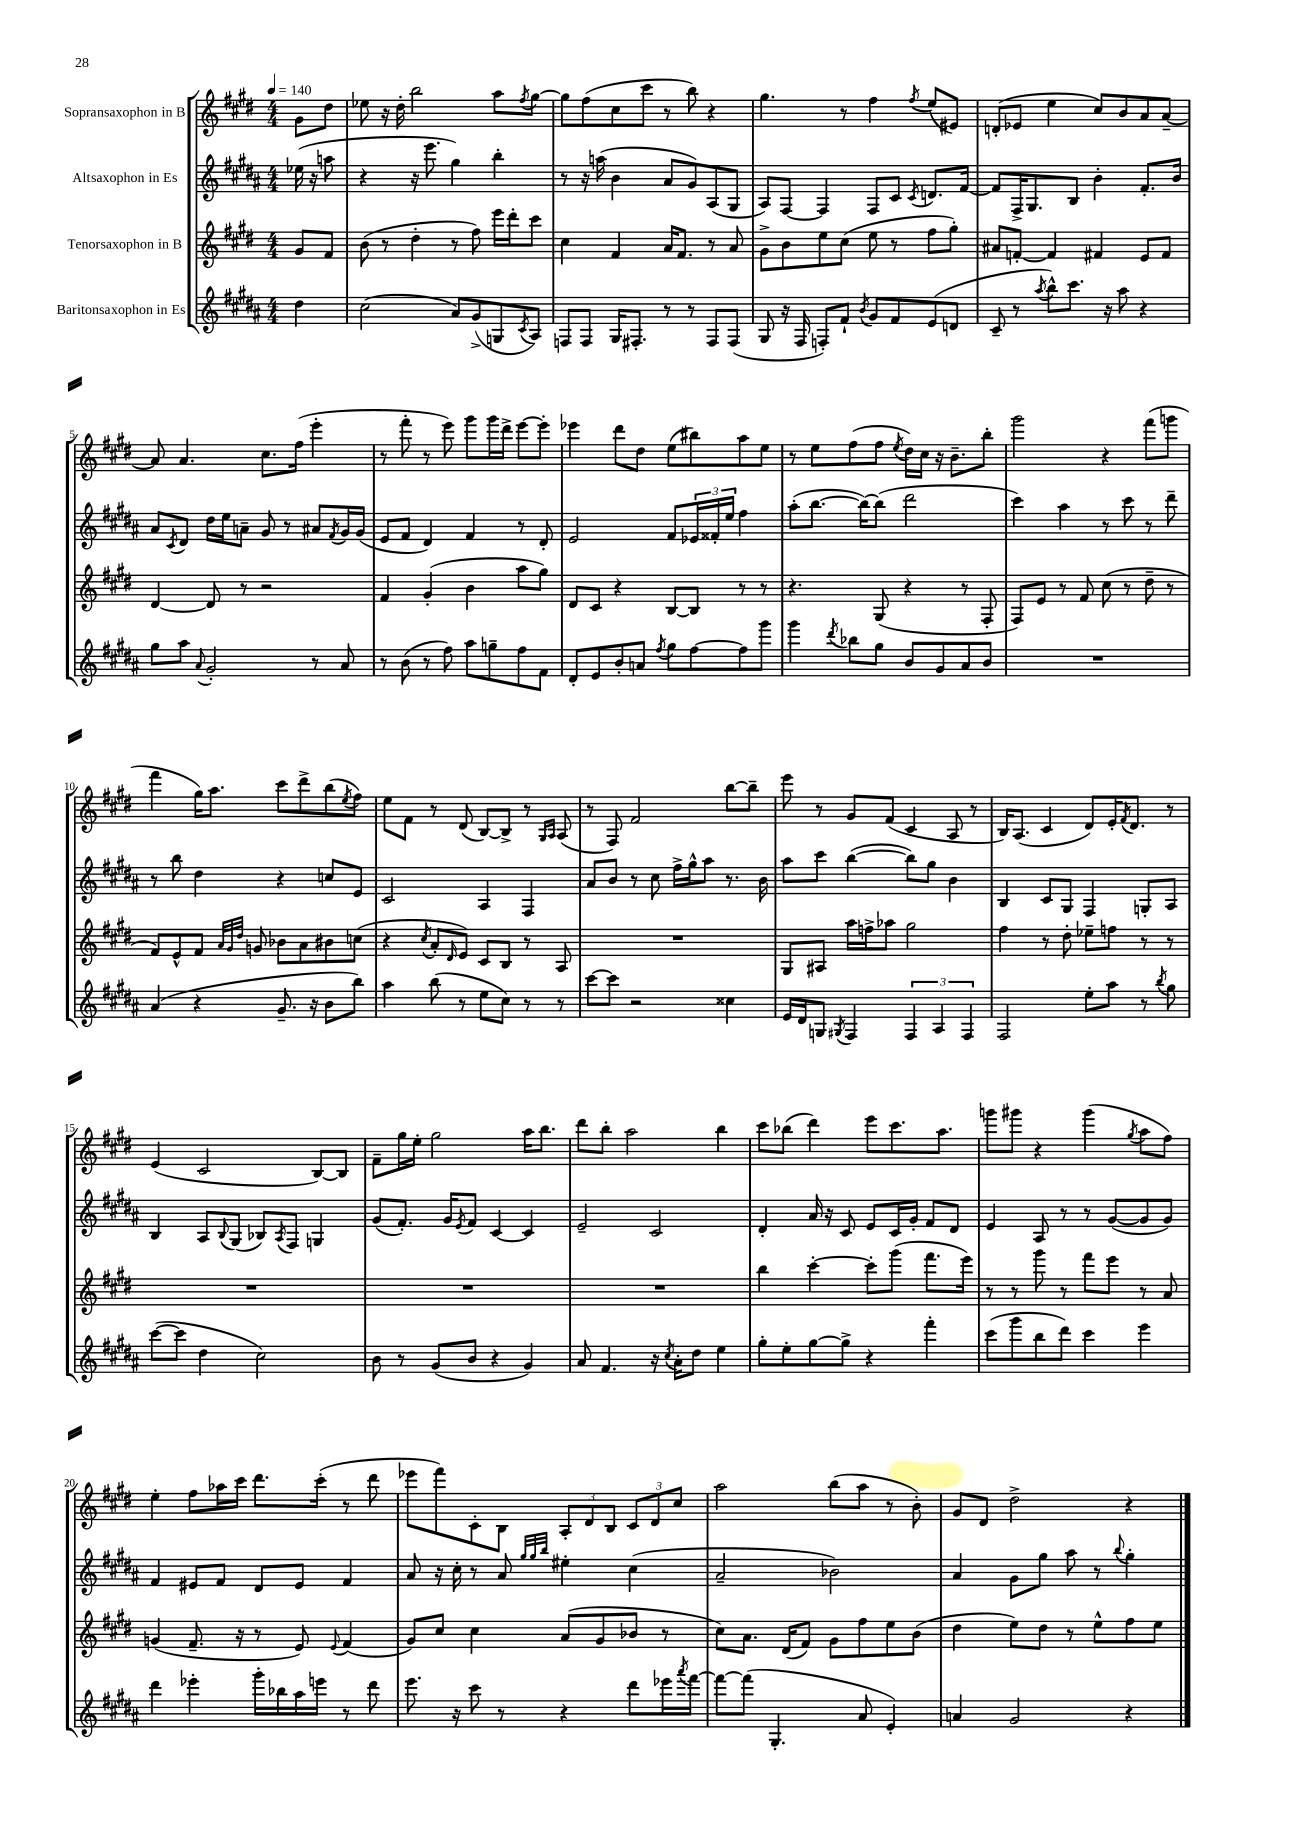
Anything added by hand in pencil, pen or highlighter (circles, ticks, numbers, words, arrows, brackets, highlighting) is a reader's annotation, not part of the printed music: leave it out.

**kern	**kern	**kern	**kern
*staff4	*staff3	*staff2	*staff1
*clefG2	*clefG2	*clefG2	*clefG2
*k[f#c#g#d#a#]	*k[f#c#g#d#]	*k[f#c#g#d#a#]	*k[f#c#g#d#]
*M4/4	*M4/4	*M4/4	*M4/4
*MM140	*MM140	*MM140	*MM140
4dd#	8g#	(16ee-	8g#
.	.	16r	.
.	8f#	8aa	8dd#
=	=	=	=
(2cc#	(8b	4r	8ee-
.	8r	.	16r
.	.	.	16dd#'
.	4dd#'	16r	2bb
.	.	8.eee	.
8a#)	8r	4gg#)	.
(8g#^	8ff#)	.	.
8G	16eee	4bb'	8aa
.	16ddd#'	.	.
8qc#	.	.	8qff#
8A#)	8ccc#	.	[8gg#
=	=	=	=
8F	4cc#	8r	8gg#]
8F	.	16r	(8ff#
.	.	(16aa	.
16G#	4f#	4b	8cc#
8.F#'	.	.	.
.	.	.	8ccc#
8r	16a	8a#	8r
.	8.f#	.	.
8r	.	8g#)	8bb)
8F#	8r	(8A#	4r
(8F#	8a	8G#	.
=	=	=	=
8G#	8g#^	8A#)	4.gg#
16r	8b	[8F#	.
16F#	.	.	.
8F')	8ee	4F#]	.
8f#`	(8cc#	.	8r
8qb	.	.	.
8g#	8ee	8F#	4ff#
8f#	8r	8c#	.
.	.	8qc#	8qff#
(8e	8ff#	8.d	(8ee
8d	8gg#')	.	8e#)
.	.	[16f#	.
=	=	=	=
8c#~	8a#	8f#]	(8d'
8r	[8f'	16F#^	8e-
.	.	8.G#	.
8qaa#	.	.	.
8bb^^)	4f]	.	4ee
8.ccc#	.	8B	.
.	4f#	4b'	8cc#)
16r	.	.	.
8aa#	.	.	8b
4r	8e	8.f#'	8a
.	8f#	.	[8a~
.	.	16b	.
=	=	=	=
8gg#	[4d#	8a#	8a]
.	.	8qc#	.
8aa#	.	8d#	4.a
8qqa#	.	.	.
2g#'	8d#]	16dd#	.
.	.	16ee	.
.	8r	8a~	.
.	2r	8g#	8.cc#
.	.	8r	.
.	.	.	(16ff#
8r	.	8a#	4eee'
.	.	8qf#	.
8a#	.	16g#	.
.	.	(16g#	.
=	=	=	=
8r	4f#	8e	8r
(8b	.	8f#	8fff#'
8r	(4g#'	4d#)	8r
8ff#)	.	.	8eee)
8aa#	4b	4f#	8ggg#
8gg~	.	.	16ggg#
.	.	.	16ddd#^
8ff#	8aa	8r	[8eee
8f#	8gg#)	8d#'	8eee']
=	=	=	=
8d#'	8d#	2e	4eee-
8e	8c#	.	.
8b'	4r	.	8ddd#
8a	.	.	8dd#
8qff#	.	.	.
8gg#	[8B	8f#	(8ee
[8ff#	8B]	24e-	8bb#)
.	.	24f##'	.
.	.	24ee	.
8ff#]	8r	4ff#	8aa
8ggg#	8r	.	8ee
=	=	=	=
4ggg#	4.r	(8aa#'	8r
.	.	[8.bb	8ee
8qddd#	.	.	.
8bb-	.	.	(8ff#
.	.	16bb_)	.
8gg#	(8G#	(8bb]	8ff#
.	.	.	8qee
8b	4r	2ddd#	16dd#)
.	.	.	16cc#
8g#	.	.	16r
.	.	.	8.b~
8a#	8r	.	.
8b	8F#'	.	8bb'
=	=	=	=
1r	8F#)	4ccc#)	2ggg#
.	8e	.	.
.	8r	4aa#	.
.	8f#	.	.
.	(8cc#	8r	4r
.	8r	8ccc#	.
.	8dd#~	8r	(8fff#
.	8r	8ddd#~	8ggg
=	=	=	=
(4a#	8f#)	8r	4fff#
.	8e^^	8bb	.
4r	8f#	4dd#	16gg#)
.	.	.	8.aa
.	32qqa	.	.
.	32qqg#	.	.
.	32qqdd#	.	.
.	8g	.	.
8.g#~	8b-	4r	8ccc#
.	8a	.	8ddd#^
16r	.	.	.
8b	8b#	8cc	(8bb
.	.	.	8qee
8bb)	(8cc	8e	8ff#)
=	=	=	=
4aa#	4r	2c#	8ee
.	.	.	8f#
.	8qcc#	.	.
(8bb	8a'	.	8r
.	16qqd#	.	.
8r	8e)	.	(8d#
8ee	8c#	4A#	[8B)
8cc#)	8B	.	8B^]
8r	8r	4F#	8r
.	.	.	16qqG#
.	.	.	16qqA
8r	8A	.	(8A
=	=	=	=
[8ccc#	1r	8a#	8r
8ccc#]	.	8b	8F#)
2r	.	8r	2f#
.	.	8cc#	.
.	.	16ff#^	.
.	.	16gg#^^	.
.	.	8aa#	.
4cc##	.	8.r	[8bb
.	.	.	8bb~]
.	.	16b	.
=	=	=	=
16e	8G#	8aa#	8eee
16d#	.	.	.
8G	8A#	8ccc#	8r
8qG#	.	.	.
4F#	16aa	([4bb	8g#
.	16ff^	.	.
.	8aa-	.	(8f#
6F#	2gg#	8bb])	4c#
.	.	8gg#	.
6A#	.	.	.
.	.	4b	8A
6F#	.	.	.
.	.	.	8r
=	=	=	=
2F#	4ff#	4B	16B)
.	.	.	(8.A
.	8r	8c#	4c#
.	8dd#'	8G#	.
8ee'	8ee-~	4F#	8d#)
8aa#	8ff	.	16e'
.	.	.	8qf#
.	.	.	8.d#
8r	8r	8G'	.
8qbb	.	.	.
8gg#	8r	8A#	8r
=	=	=	=
([8ccc#	1r	4B	(4e
8ccc#]	.	.	.
4dd#	.	8A#	2c#
.	.	8qqB	.
.	.	(8G#	.
2cc#)	.	8B-)	.
.	.	8qA#	.
.	.	8F#	.
.	.	4G	[8B)
.	.	.	8B]
=	=	=	=
8b	1r	(8g#	8f#~
8r	.	8.f#')	16gg#
.	.	.	16ee'
(8g#	.	.	2gg#
.	.	16g#	.
.	.	8qe	.
8b	.	8f#	.
4r	.	[4c#	.
4g#)	.	4c#]	16aa
.	.	.	8.bb
=	=	=	=
8a#	1r	2e~	8ddd#
4.f#	.	.	8bb'
.	.	.	2aa
16r	.	2c#	.
8qcc#	.	.	.
16a#'	.	.	.
8dd#	.	.	.
4ee	.	.	4bb
=	=	=	=
8gg#'	4bb	4d#'	8ccc#
8ee'	.	.	(8bb-
[8gg#	[4ccc#'	16a#	4ddd#)
.	.	16r	.
8gg#^]	.	8c#	.
4r	8ccc#']	8e	8eee
.	(8ggg#	16c#	8.ccc#
.	.	16g#'	.
4fff#'	8.fff#	8f#	.
.	.	.	8.aa
.	.	8d#	.
.	16eee)	.	.
=	=	=	=
(8ccc#	8r	4e	8ggg
8ggg#	8r	.	8ggg#
8bb	8ggg#	8A#	4r
8ddd#)	8r	8r	.
4ccc#	8fff#	8r	(4ggg#
.	8eee	([8g#	.
.	.	.	8qgg#
4eee	8r	8g#]	8aa
.	8a	8g#)	8ff#)
=	=	=	=
4ddd#	(4g	4f#	4ee'
4eee-'	8.f#~	8e#	8ff#
.	.	8f#	16aa-
.	16r	.	16ccc#
16ggg#'	8r	8d#	8.ddd#
16bb-	.	.	.
16aa#	8e)	8e#	.
16eee	.	.	(16ccc#'
.	8qqe	.	.
8r	(4f#	4f#	8r
8ddd#	.	.	8ddd#
=	=	=	=
8.eee	8g#)	8a#	8eee-
.	8cc#	16r	8fff#)
16r	.	16cc#'	.
8ccc#	4cc#	8r	8c#'
8r	.	8a#	8B
.	.	32qqgg#	.
.	.	32qqgg#	.
.	.	32qqbb	.
4r	(8a	4ee#'	12A'
.	.	.	12d#
.	8g#	.	.
.	.	.	12B
8ddd#	8b-	(4cc#	12c#
.	.	.	12d#
16eee-	8r	.	.
.	.	.	12cc#
8qaaa#	.	.	.
[16fff#	.	.	.
=	=	=	=
8fff#_	8cc#)	2a#~	2aa
(8fff#]	8.a	.	.
4.G#'	.	.	.
.	(16d#	.	.
.	8f#)	.	.
.	8g#	2b-)	(8bb
8a#	8ff#	.	8aa
4e')	8ee	.	8r
.	(8b	.	8b')
=	=	=	=
4a	4dd#	4a#	8g#
.	.	.	8d#
2g#	8ee)	8g#	2dd#^
.	8dd#	8gg#	.
.	8r	8aa#	.
.	8ee^^	8r	.
.	.	8qqbb	.
4r	8ff#	4gg#'	4r
.	8ee	.	.
==	==	==	==
*-	*-	*-	*-
